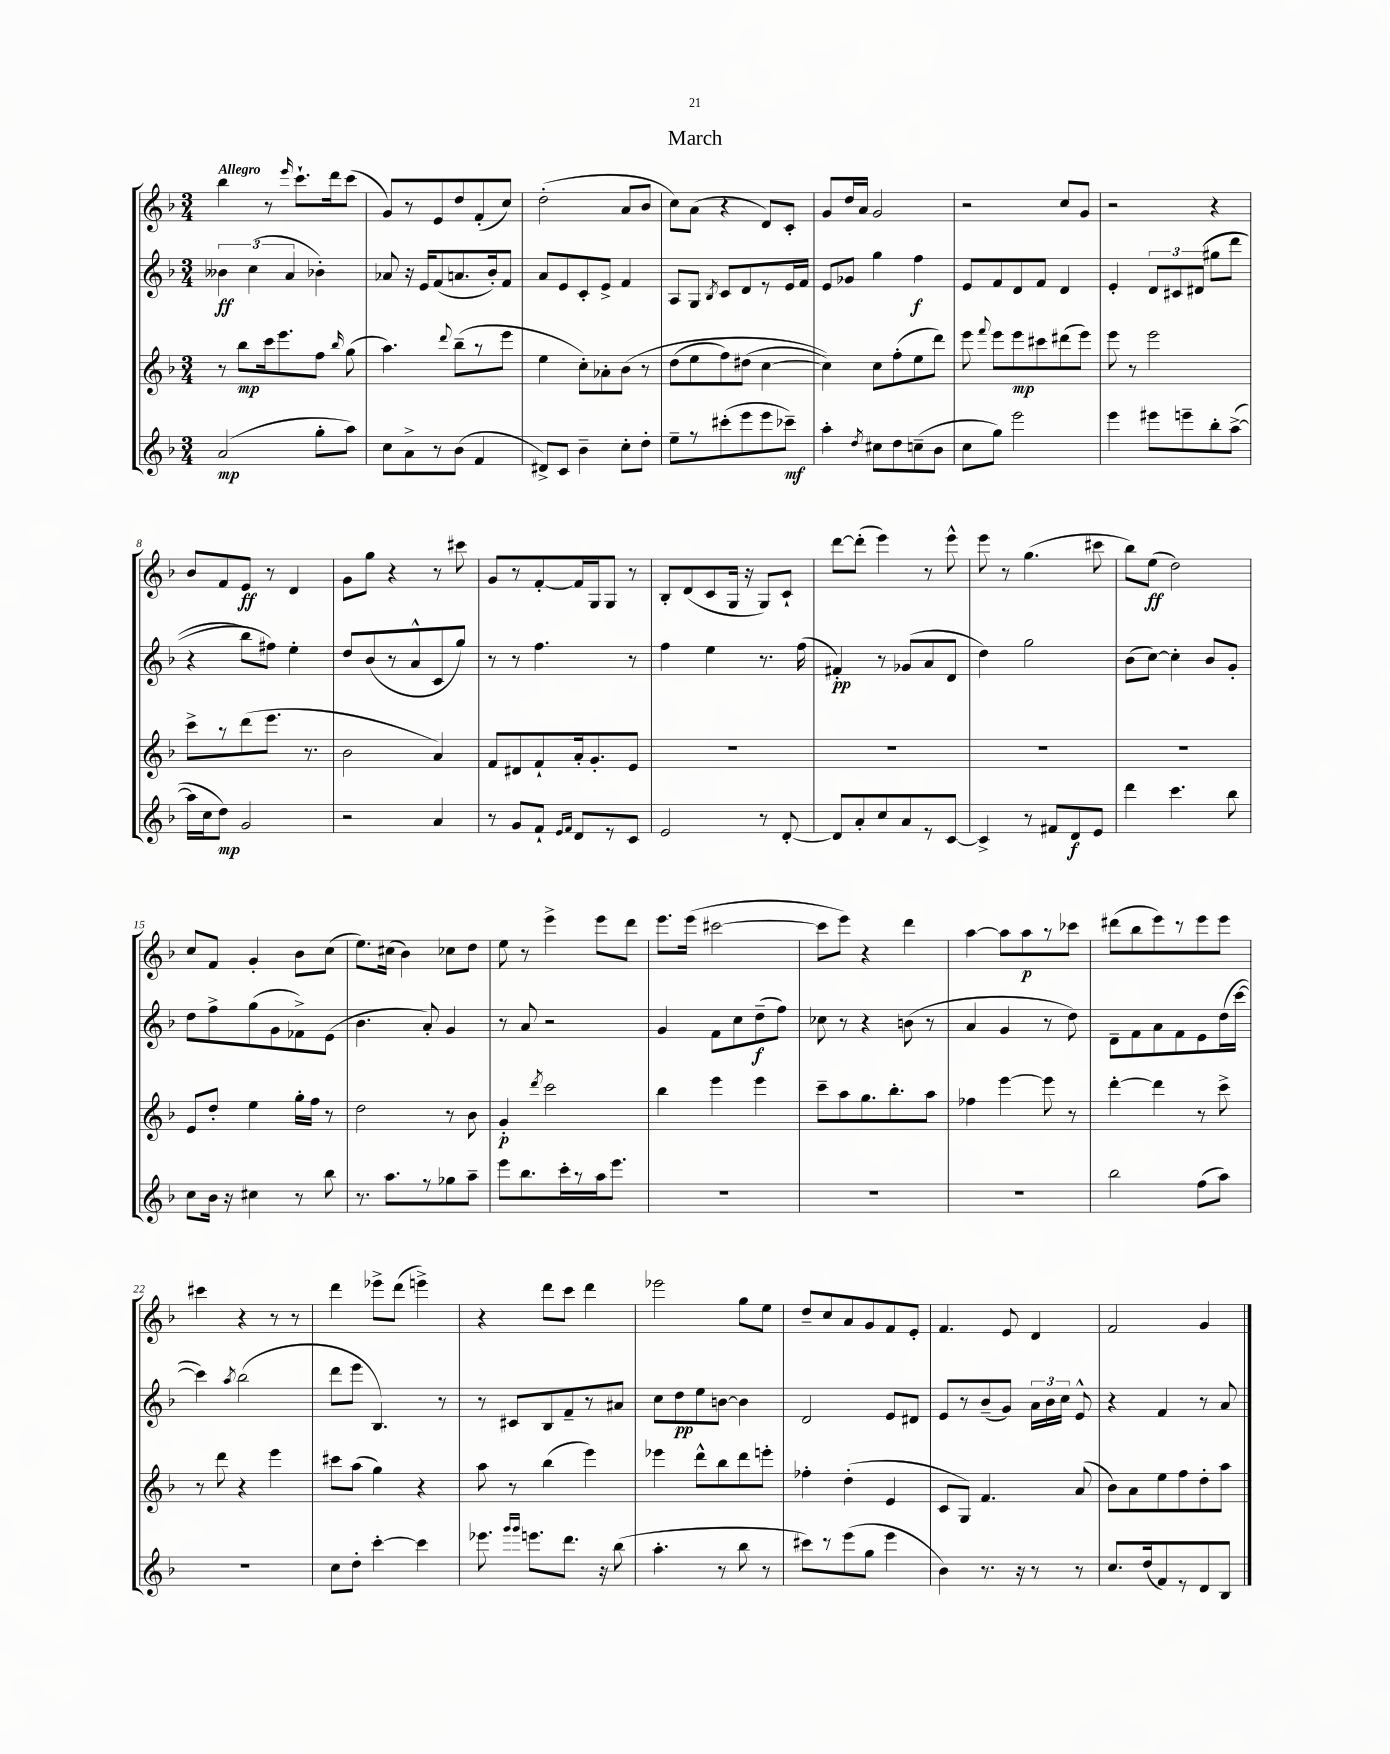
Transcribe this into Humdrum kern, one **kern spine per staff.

**kern	**kern	**kern	**kern
*staff4	*staff3	*staff2	*staff1
*clefG2	*clefG2	*clefG2	*clefG2
*k[b-]	*k[b-]	*k[b-]	*k[b-]
*M3/4	*M3/4	*M3/4	*M3/4
(2a	8r	6b--	4bb-
.	8bb-	.	.
.	.	(6cc	.
.	16ccc	.	8r
.	8.eee	.	.
.	.	6a	.
.	.	.	16qqeee
.	.	.	8.ccc`
8gg'	8ff	4b-')	.
.	.	.	16ddd
.	16qqbb-	.	.
8aa)	(8gg	.	(8ccc
=	=	=	=
8cc	4.aa)	8a-	8g)
8a^	.	16r	8r
.	.	16e	.
8r	.	(8f	8e
.	8qqddd	.	.
(8b-	(8bb-~	8.a	8dd
4f	8r	.	(8f'
.	.	16b-')	.
.	8eee	8f	8cc)
=	=	=	=
8d#^)	4ee	8a	(2dd'
8c	.	8e	.
4b-~	8cc')	8c'	.
.	8a-'	8e^	.
8cc'	&(8b-	4f	8a
8dd'	8r	.	8b-
=	=	=	=
8ee~	(8dd	8A	8cc)
8r	8ee	8G	(8a
.	.	8qB-	.
(8ccc#'	8ff)	8c	4r
8eee	(8dd#	8d	.
8eee	[4cc	8r	8d)
8ccc-~)	.	16e	8c'
.	.	16f	.
=	=	=	=
4aa'	4cc])&)	8e	8g
.	.	8g-	16dd
.	.	.	16a
8qdd	.	.	.
8cc#	8cc	4gg	2g
8dd	(8ff'	.	.
(8cc~	8ee	4ff	.
8b-	8ddd)	.	.
=	=	=	=
8cc	8eee	8e	2r
.	8qqfff	.	.
8gg)	8eee	8f	.
2eee	8eee	8d	.
.	8ccc#	8f	.
.	(8ddd#	4d	8cc
.	8eee)	.	8g
=	=	=	=
4eee	8eee	4e'	2r
.	8r	.	.
8eee#	2eee	12d	.
.	.	12c#	.
8eee~	.	.	.
.	.	&((12d#	.
8bb-'	.	8gg#	4r
([8aa^	.	8ddd	.
=	=	=	=
16aa]	8ccc^	4r	8b-
16cc	.	.	.
8dd)	8r	.	8f
2g	(8ddd	8bb-)	8e
.	8.eee	8ff#&)	8r
.	.	4ee'	4d
.	8.r	.	.
=	=	=	=
2r	2b-	8dd	8g
.	.	(8b-	8gg
.	.	8r	4r
.	.	8a^^	.
4a	4a)	8c	8r
.	.	8gg)	8ccc#
=	=	=	=
8r	8f	8r	8g
8g	8d#	8r	8r
8f`	8f`	4.ff	[8f'
16qqe	.	.	.
16qqf	.	.	.
8d	16a'	.	16f]
.	8.g'	.	16G
8r	.	.	8G
8c	8e	8r	8r
=	=	=	=
2e	2.r	4ff	8B-'
.	.	.	(8d
.	.	4ee	8c
.	.	.	16G
.	.	.	16r
8r	.	8.r	8G)
[8d'	.	.	8c`
.	.	(16ff	.
=	=	=	=
8d]	2.r	4f#')	[8ddd
8a'	.	.	(8ddd']
8cc	.	8r	4eee)
8a	.	(8g-	.
8r	.	8a	8r
[8c	.	8d	8eee^^
=	=	=	=
4c^]	2.r	4dd)	8eee
.	.	.	8r
8r	.	2gg	(4.gg
8f#	.	.	.
8d	.	.	.
8e	.	.	8ccc#
=	=	=	=
4ddd	2.r	(8b-	8bb-)
.	.	[8cc)	(8ee
4.ccc	.	4cc']	2dd)
.	.	8b-	.
8bb-	.	8g'	.
=	=	=	=
8cc	8e	8dd	8cc
16b-	8dd'	8ff^	8f
16r	.	.	.
4cc#	4ee	(8gg	4g'
.	.	8g	.
8r	16gg'	8f-^)	8b-
.	16ff	.	.
8bb-	8r	(8e	(8cc
=	=	=	=
8.r	2dd	4.b-	8.ee)
8.aa	.	.	(16cc#
.	.	.	4b-)
8r	.	8a')	.
8gg-	8r	4g	8cc-
8aa~	8b-	.	8dd
=	=	=	=
8eee	4g'	8r	8ee
8.bb-	.	8a	8r
.	8qddd	.	.
.	2ccc	2r	4eee^
16ccc'	.	.	.
8r	.	.	.
16aa	.	.	8eee
8.eee	.	.	.
.	.	.	8ddd
=	=	=	=
2.r	4bb-	4g	8.eee
.	.	.	(16eee
.	4eee	8f	[2ccc#
.	.	8cc	.
.	4eee	(8dd~	.
.	.	8ff)	.
=	=	=	=
2.r	8ccc~	8cc-	8ccc#]
.	8aa	8r	8eee)
.	8.gg	4r	4r
.	8.bb-'	.	.
.	.	(8b	4ddd
.	8aa	8r	.
=	=	=	=
2.r	4ff-	4a	[4aa
.	[4eee	4g	8aa]
.	.	.	8aa
.	8eee]	8r	8r
.	8r	8dd)	8ccc-
=	=	=	=
2bb-	[4ddd'	8d~	(8ddd#
.	.	8f	8bb-
.	4ddd]	8a	8eee)
.	.	8f	8r
(8ff	8r	8e	8eee
8aa)	8ccc^	(16dd	8eee
.	.	[16ccc	.
=	=	=	=
2.r	8r	4ccc])	4ccc#
.	8ddd	.	.
.	.	8qaa	.
.	4r	(2bb-	4r
.	4eee	.	8r
.	.	.	8r
=	=	=	=
8cc	8ccc#	8ddd	4ddd
8dd'	(8aa	8eee	.
[4ccc'	4gg)	4.B-)	8eee-^
.	.	.	(8ddd
4ccc]	4r	.	4eee^)
.	.	8r	.
=	=	=	=
8.eee-	8aa	8r	4r
.	8r	8c#	.
16qqggg	.	.	.
16qqggg	.	.	.
8.eee	.	.	.
.	(4bb-	8B-	8ddd
8.ddd	.	8f~	8ccc
.	4eee)	8r	4ddd
16r	.	.	.
(8bb-	.	8a#	.
=	=	=	=
4.aa'	4eee-	8cc	2eee-
.	.	8dd	.
.	8ddd^^	8ee	.
8r	8bb-	[8b	.
8bb-	8ddd	4b]	8gg
8r	8eee'	.	8ee
=	=	=	=
8ccc#)	4ff-'	2d	8dd~
8r	.	.	8cc
(8eee	(4dd'	.	8a
8gg	.	.	8g
4eee	4e	8e	8f
.	.	8d#	8e'
=	=	=	=
4b-)	8c	8e	4.f
.	8G)	8r	.
8.r	4.f	(8b-~	.
.	.	8g)	8e
16r	.	.	.
8r	.	24a	4d
.	.	24b-	.
.	.	24cc	.
8r	(8a	8e^^	.
=	=	=	=
8.cc	8b-)	4r	2f
.	8a	.	.
(16dd	.	.	.
8f)	8ee	4f	.
8r	8ff	.	.
8d	8dd'	8r	4g
8B-	8aa	8a	.
==	==	==	==
*-	*-	*-	*-
